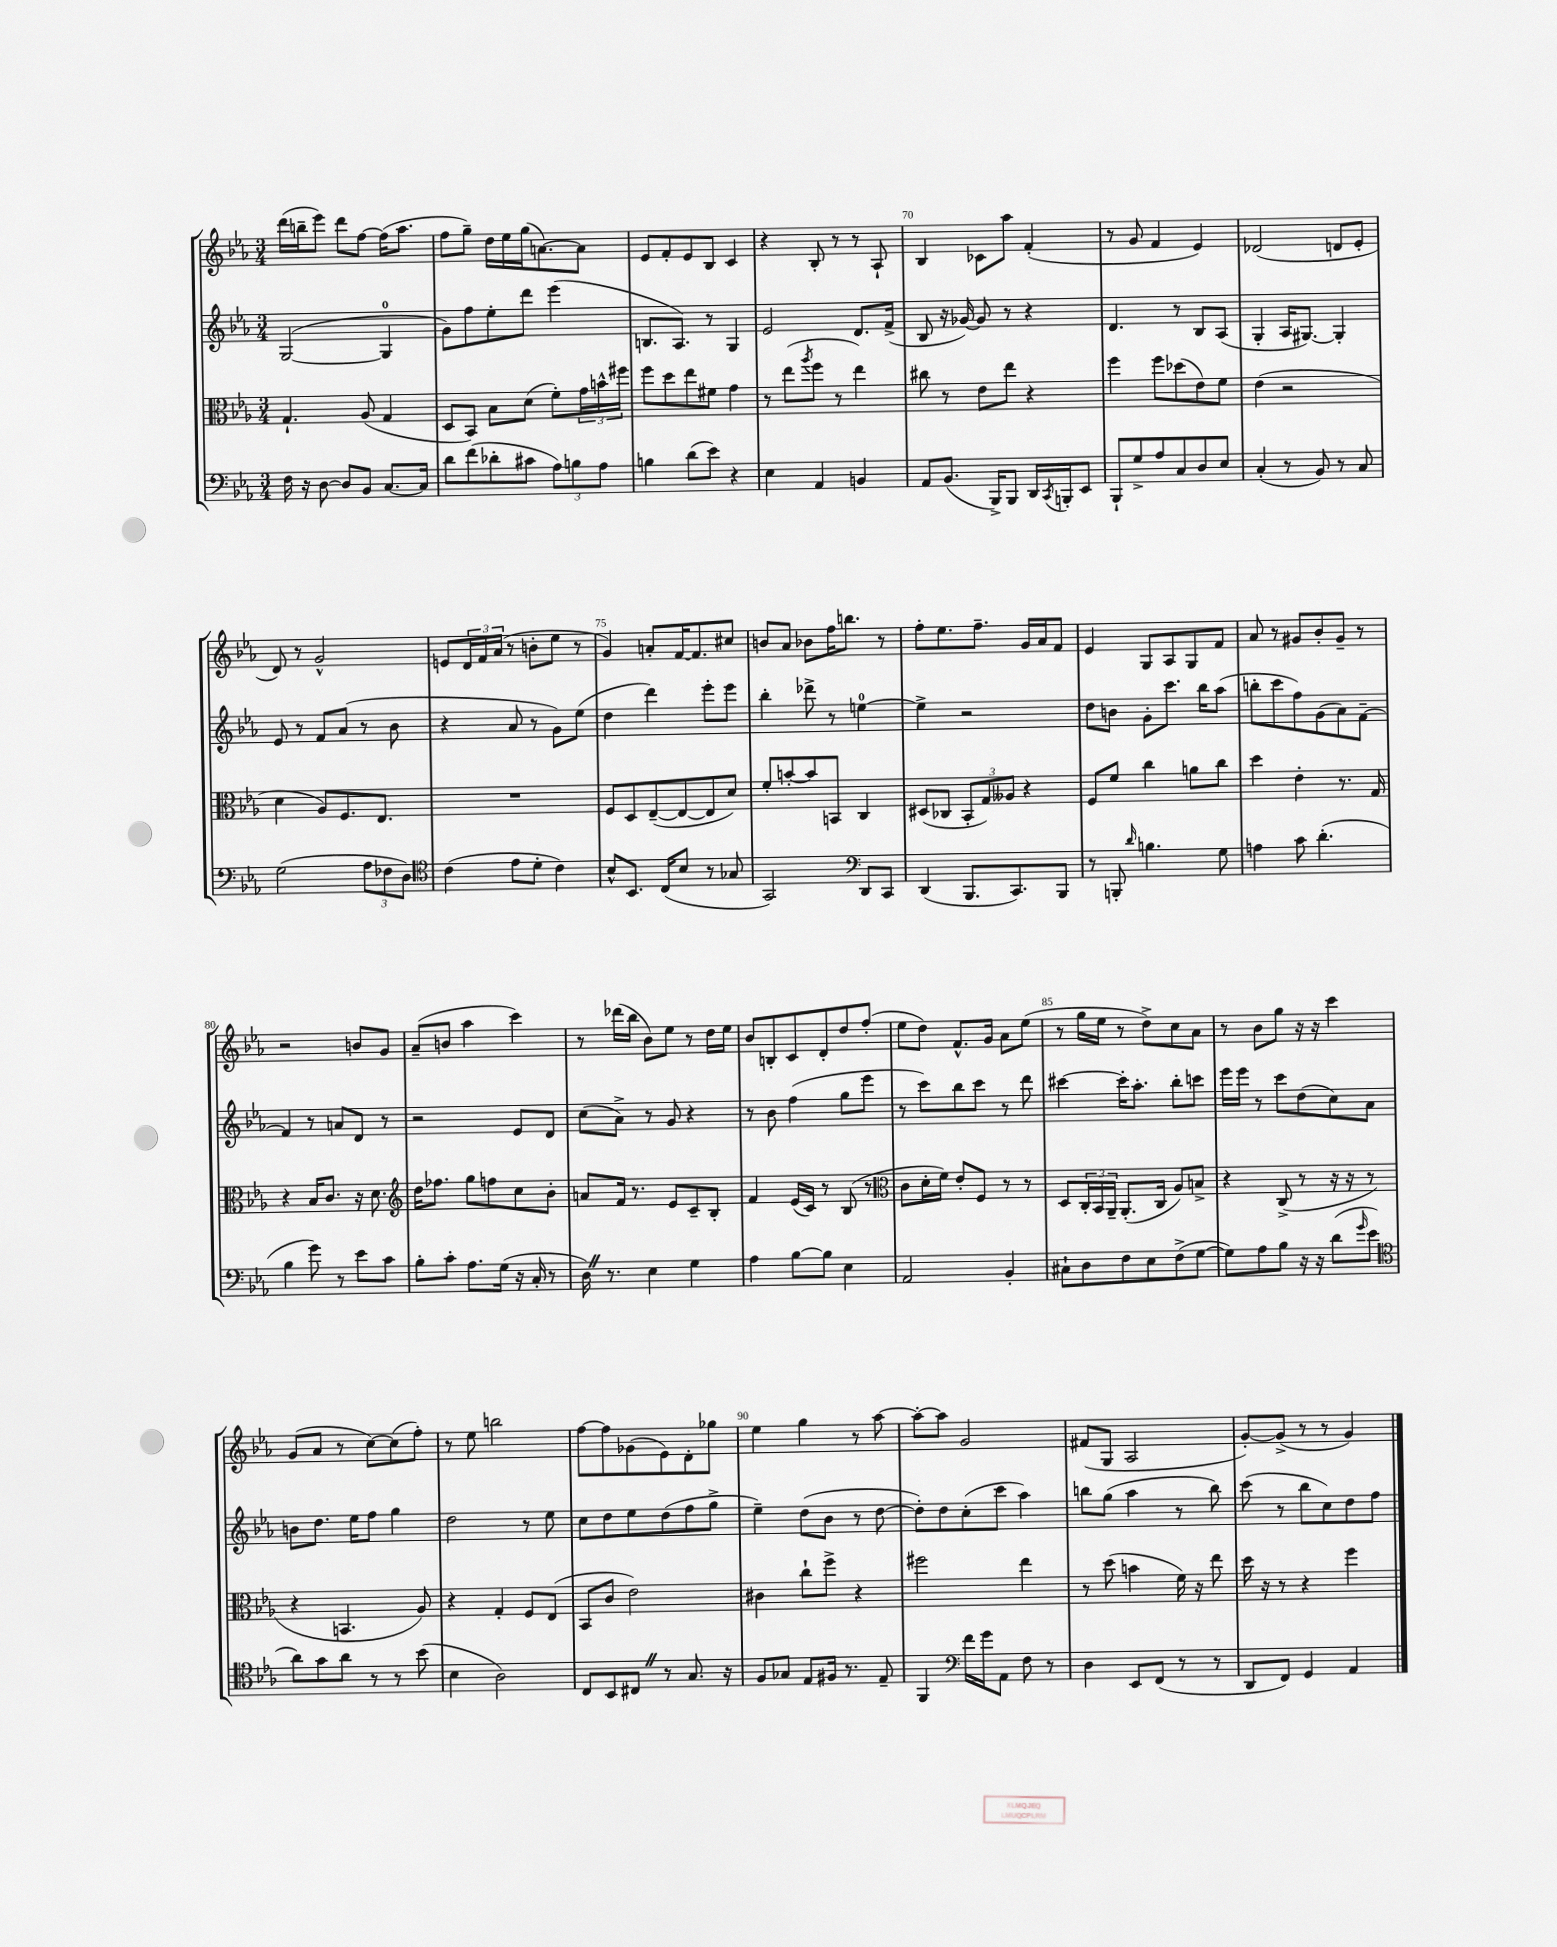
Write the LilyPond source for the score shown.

<<
\new StaffGroup <<
\new Staff = "s0" {
    \clef treble \key ees \major \numericTimeSignature \time 3/4
    d'''16( b''16-- ees'''8) d'''8 f''8~ f''16( aes''8. |
    f''8 g''8--) d''16 ees''16 g''16( a'8.~) a'8 |
    ees'8 f'8-. ees'8 bes8 c'4 |
    r4 bes8-. r8 r8 aes8-! |
    bes4 ces'8 aes''8 f'4-.( |
    r8 g'8 f'4 ees'4) |
    des'2( d'8 ees'8-. |
    d'8) r8 g'2-^ |
    e'8 \tuplet 3/2 { d'16 f'16 aes'16( } r8 b'8-. ees''8 r8 |
    g'4) a'8-. f'16~ f'8. cis''8 |
    b'8 aes'8 bes'8 f''16 b''8. r8 |
    f''8-. ees''8. f''8.-- g'16 aes'16 f'8 |
    ees'4 g8 aes8 g8 f'8 |
    aes'8 r8 gis'8 bes'8-. gis'8-- r8 |
    r2 b'8 g'8 |
    aes'8--( b'8 aes''4 c'''4) |
    r8 des'''16( bes''16 bes'8) ees''8 r8 d''16 ees''16 |
    bes'8 b8-. c'8 d'8-. d''8 f''8-.( |
    ees''8 d''8) f'8.-^ g'16 aes'8 ees''8( |
    r8 g''16 ees''16 r8 d''8->) c''8 aes'8 |
    r8 bes'8 g''8 r16 r16 c'''4 |
    g'8( aes'8 r8 c''8~) c''8( f''8-.) |
    r8 ees''8 b''2 |
    f''8~ f''8 ges'8( ees'8) d'8-. ges''8 |
    ees''4 g''4 r8 aes''8~ |
    aes''8~-. aes''8 g'2 |
    fis'8( g8 aes2 |
    g'8~-.) g'8->( r8 r8 g'4) \bar "|." |
}
\new Staff = "s1" {
    \clef treble \key ees \major \numericTimeSignature \time 3/4
    g2~( g4-0 |
    g'8) f''8 ees''8-. d'''8 ees'''4( |
    b8. aes8.) r8 g4 |
    ees'2 d'8. f'16->( |
    bes8 r16 ges'16~) ges'8 r8 r4 |
    d'4. r8 bes8 aes8( |
    g4-. aes16 gis8.~) gis4-. |
    ees'8 r8 f'8 aes'8( r8 bes'8 |
    r4 aes'8 r8 g'8) ees''8( |
    d''4 d'''4) ees'''8-. ees'''8 |
    bes''4-. des'''8-> r8 e''4-0~ |
    e''4-> r2 |
    d''8 b'8 g'8-. c'''8. bes''16 aes''8( |
    b''8-. c'''8 f''8) g'8( aes'8) f'8~-- |
    f'4 r8 a'8 d'8 r8 |
    r2 ees'8 d'8 |
    c''8( aes'8->) r8 g'8 r4 |
    r8 bes'8 f''4( g''8 ees'''8 |
    r8 c'''8) bes''8 c'''8 r8 d'''8 |
    cis'''4~ cis'''16-. aes''8.-. bes''8-. c'''8 |
    ees'''16 ees'''16 r8 c'''8 d''8( c''8) aes'8 |
    b'8 d''8. ees''16 f''8 g''4 |
    d''2 r8 ees''8 |
    c''8 d''8 ees''8 d''8( f''8 g''8-> |
    ees''4--) d''8( bes'8 r8 d''8~ |
    d''8-.) d''8 c''8-.( c'''8 aes''4) |
    b''8 g''8( aes''4 r8 b''8) |
    c'''8( r8 bes''8 c''8) d''8 f''8 \bar "|." |
}
\new Staff = "s2" {
    \clef alto \key ees \major \numericTimeSignature \time 3/4
    g4.-! aes8( g4 |
    d8 bes,8) bes8 d'8( f'8-.) \tuplet 3/2 { g'16 b'16-^ fis''16 } |
    f''8 d''8 ees''8 fis'8 g'4 |
    r8 ees''8( \acciaccatura { aes''8 } f''8 r8 ees''4) |
    cis''8 r8 ees'8 ees''8 r4 |
    f''4 f''8 des''8( ees'8) f'8 |
    ees'4( r2 |
    d'4 aes8) f8. ees8. |
    R2. |
    f8 d8 ees8~--( ees8~ ees8 d'8) |
    f'8-. b'8~-. b'8 b,8 c4 |
    dis8( ces8 \tuplet 3/2 { bes,8-. g8) aeses8 } r4 |
    f8 f'8 c''4 a'8 c''8 |
    d''4 ees'4-. r8. g16 |
    r4 bes16 c'8. r16 d'8. |
    \clef treble d''16 fes''8. g''8 f''8 c''8 bes'8-. |
    a'8 f'16 r8. ees'8 c'8-- bes8-. |
    f'4 ees'16( c'16) r8 bes8( r8 |
    \clef alto c'8 d'16-. f'16) ees'8-. f8 r8 r8 |
    d8 \tuplet 3/2 { c16-. bes,16 aes,16-- } aes,8.-.( c16 aes8) b8-> |
    r4 c8->( r8 r16 r16 r8 |
    r4 b,4. aes8) |
    r4 g4-. f8 ees8( |
    bes,8 c'8 ees'2) |
    cis'4 c''8-! f''8-> r4 |
    fis''2 ees''4 |
    r8 d''8( b'4 f'16) r16 ees''8 |
    d''16 r16 r8 r4 f''4 \bar "|." |
}
\new Staff = "s3" {
    \clef bass \key ees \major \numericTimeSignature \time 3/4
    f16 r16 d8~ d8 bes,8 c8.~ c16 |
    d'8 f'8( des'8-. cis'8 \tuplet 3/2 { aes8) b8 aes8 } |
    b4 d'8( ees'8) r4 |
    ees4 aes,4 b,4 |
    aes,8 bes,8.( bes,,16->) bes,,8 d,16 \acciaccatura { c,8 } b,,16-. ees,8 |
    bes,,8-! g8-> aes8 c8 d8 ees8 |
    c4-.( r8 bes,8) r8 c8 |
    g2( \tuplet 3/2 { aes8 fes8 d8) } |
    \clef tenor c'4( ees'8 d'8-. c'4) |
    bes8-^ bes,8. c16( bes8 r8 ges8 |
    g,2) \clef bass d,8 c,8 |
    d,4( bes,,8. c,8.) bes,,8 |
    r8 b,,8-. \grace { d'16 } b4. g8 |
    a4 c'8 d'4.-.( |
    bes4 g'8) r8 ees'8 c'8 |
    bes8-. c'8-. aes8. g16( r16 c16-. r8 |
    d16) \once \override BreathingSign.text = \markup { \musicglyph "scripts.caesura.straight" } \breathe r8. ees4 g4 |
    aes4 bes8~ bes8 ees4 |
    aes,2 bes,4-. |
    cis8-! d8 f8 ees8 f8->( g8~ |
    g8) aes8 bes8 r16 r16 d'8( \grace { g'16 } ees'8 |
    \clef tenor aes'8) g'8 aes'8 r8 r8 bes'8( |
    bes4 aes2) |
    c8 bes,8 cis8 \once \override BreathingSign.text = \markup { \musicglyph "scripts.caesura.straight" } \breathe r8 g8. r16 |
    f8 ges8 ees8 fis16 r8. ees8-- |
    f,4 \clef bass f'16 g'16 aes,8 f8 r8 |
    d4 ees,8 f,8( r8 r8 |
    d,8 f,8) g,4 aes,4 \bar "|." |
}
>>
>>
\layout { \context { \Score currentBarNumber = #66 \override BarNumber.break-visibility = ##(#f #t #t) barNumberVisibility = #(every-nth-bar-number-visible 5) } }
